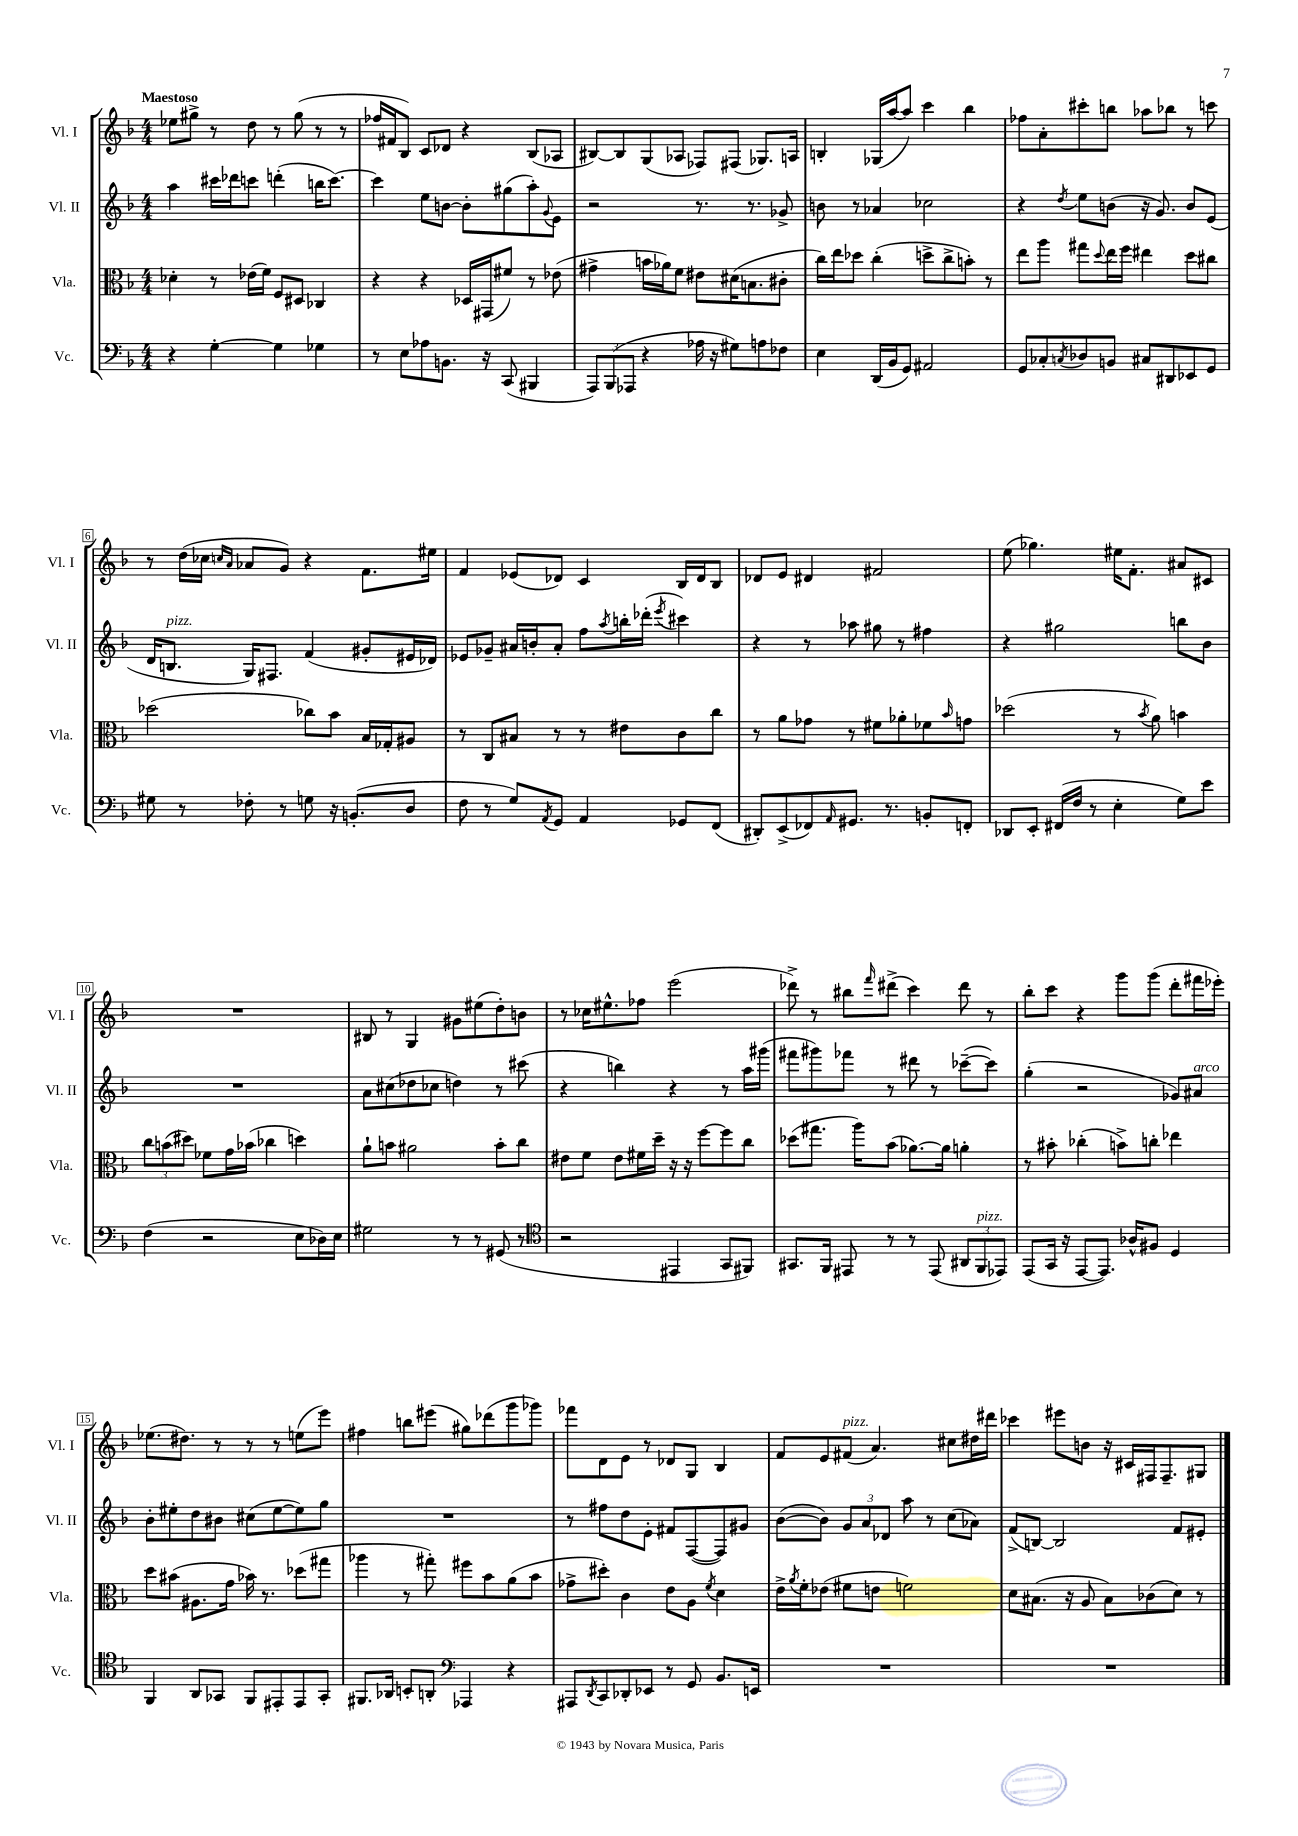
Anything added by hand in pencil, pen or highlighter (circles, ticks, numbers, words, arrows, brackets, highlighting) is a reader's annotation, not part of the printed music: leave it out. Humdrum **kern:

**kern	**kern	**kern	**kern
*staff4	*staff3	*staff2	*staff1
*clefF4	*clefC3	*clefG2	*clefG2
*k[b-]	*k[b-]	*k[b-]	*k[b-]
*M4/4	*M4/4	*M4/4	*M4/4
4r	4d-'\	4aa\	8ee-\L
.	.	.	8gg#^\J
[4G'\	8r	16ccc#\LL	8r
.	.	16ddd-\J	.
.	(16e-\LL	8ccc\J	8dd\
.	16f\JJ)	.	.
4G\]	8F/L	(4ddd'\	8r
.	8D#/J	.	(8gg#\
4G-\	4C-/	16bb\LK	8r
.	.	[8.ccc\J)	.
.	.	.	8r
=	=	=	=
8r	4r	4ccc\]	16ff-/LL
.	.	.	16f#/J
8E\L	.	.	8B-/J)
8A-\	4r	8ee\L	8c/L
8.BB\J	.	[8b\J	8d-/J
.	16D-/LL	8b'\]L	4r
16r	(16GG#/J	.	.
(8CC/	8f#/J)	(8gg#\	.
4BBB#/	8r	8aa'\)	(8B-/L
.	.	8qqg/	.
.	(8e-\	8e\J	8A-/J
=	=	=	=
12AAA/L)	4g#^\	2r	[8B#/L)
(12BBB-/	.	.	.
.	.	.	8B#/]
12AAA-/J	.	.	.
4r	16b\LL	.	(8G/
.	16a-\J)	.	.
.	8f\J	.	8A-/J
16A-\	8e#\L	8.r	8F-/L)
16r	.	.	.
8G#\L)	(16d#\K	.	(8F#/J
.	8.B\	8.r	.
8A\	.	.	8.G-/L)
8F-\J	8c#'\J	8g-^/	.
.	.	.	16A/Jk
=	=	=	=
4E\	16cc\LL)	8b\	4B'/
.	16ee\J	.	.
.	8dd-\J	8r	.
(16DD/LL	(4cc'\	4a-/	(16G-/LL
16BB-/J	.	.	[16aa/J
8GG/J)	.	.	8aa/]J)
2AA#/	8dd^\L	2cc-\	4ccc\
.	8cc^\	.	.
.	8b'\J)	.	4bb-\
.	8r	.	.
=	=	=	=
8GG/L	8ee\L	4r	8ff-\L
8C-'/	8aa\J	.	8a'\
8qC/	.	8qdd/	.
8D-/	8gg#\L	8ee\L	8ccc#'\
.	8qqdd/	.	.
8BB/J	16ee\L	(8b\J	8bb\J
.	16ff\JJ	.	.
8C#/L	4ee#\	16r	8aa-\L
.	.	8.g/)	.
8DD#/	.	.	8bb-\J
8EE-/	8dd\L	8b/L	8r
8GG/J	8cc#\J	(8e/J	8ccc\
=	=	=	=
8G#\	(2dd-\	16d/LK	8r
.	.	8.B/J	.
8r	.	.	(16dd\LL
.	.	.	16cc-\JJ
.	.	.	16qqcc/LL
.	.	.	16qqa/JJ
8F-'\	.	16G/LK)	8a-/L
.	.	8.F#/J	.
8r	.	.	8g/J)
8G\	8cc-\L)	(4f/	4r
16r	8b-\J	.	.
(8.BB'/L	.	.	.
.	16B-/LL	8g#'/L	8.f\L
.	16G-'/J	.	.
8D/J	8A#/J	16e#/L	.
.	.	16d-/JJ)	16ee#\Jk
=	=	=	=
8F\	8r	8e-/L	4f/
8r	8C/L	8g-~/J	.
8G/L)	8B#/J	16a#/LL	(8e-/L
.	.	16b'/J	.
8qAA/	.	.	.
8GG/J	8r	8a#'/J	8d-/J)
4AA/	8r	8ff\L	4c/
.	.	8qaa/	.
.	8e#\L	16bb'\L	.
.	.	(16ddd-'\JJ	.
.	.	8qeee/	.
8GG-/L	8c\	4ccc#\)	16B-/LL
.	.	.	16d-/J
(8FF/J	8cc\J	.	8B-/J
=	=	=	=
8DD#'/L)	8r	4r	8d-/L
(8EE^/	8a\L	.	8e/J
8FF-/)	8g-\J	8r	4d#/
16qqAA/	.	.	.
8.GG#/J	8r	8aa-\	.
.	8f#\L	8gg#\	2f#/
8.r	.	.	.
.	8a-'\	8r	.
8BB'/L	8f-\	4ff#\	.
.	16qqb-/	.	.
8FF'/J	8g\J	.	.
=	=	=	=
8DD-/L	(2dd-\	4r	(8ee\
8EE'/J	.	.	4.gg-\)
(16FF#/LL	.	2gg#\	.
16F/JJ	.	.	.
8r	.	.	.
4E'\	8r	.	16ee#\LK
.	.	.	8.f'\J
.	8qb-/	.	.
.	8a\)	.	.
8G\L)	4b\	8bb\L	8a#/L
8e\J	.	8b-\J	8c#/J
=	=	=	=
(4F\	12cc\L	1r	1r
.	(12b\	.	.
.	12dd#\J)	.	.
2r	8f-\L	.	.
.	16g\L	.	.
.	(16b-\JJ	.	.
.	4cc-\	.	.
8E\L	4dd\)	.	.
16D-\L)	.	.	.
16E\JJ	.	.	.
=	=	=	=
2G#\	8a`\L	8a\L	8B#/
.	8b\J	(8cc#\	8r
.	2a#\	8dd-\	4G/
.	.	8cc-\J	.
8r	.	4dd\)	8g#\L
8r	.	.	(8ee#\
(8GG#/	8b'\L	8r	8dd'\)
8r	8cc\J	(8ccc#\	8b\J
=	=	=	=
*clefC4	*	*	*
2r	8e#\L	4r	8r
.	8f\J	.	16cc-\LK
.	.	.	8.ee#^^\
.	8e#\L	4bb\)	.
.	16f#\L	.	8ff-\J
.	16dd~\JJ	.	.
4EE#/	16r	4r	(2eee\
.	16r	.	.
.	[8ff\L	.	.
8GG/L	8ff\]	8r	.
8FF#/J)	8cc\J	16aa\LL	.
.	.	(16ggg#\JJ	.
=	=	=	=
8.GG#/L	(8dd-\L	8fff#\L	8ddd-^\)
.	8.gg#\J	8ggg#\)	8r
16FF/Jk	.	.	.
8EE#/	.	8fff-\J	8bb#\L
.	16aa\LK)	.	.
.	.	.	16qqfff/
8r	(8b-\J	8r	(8ddd#^\J
8r	[8.a-\L)	8ddd#\	4ccc\)
(8EE#/	.	8r	.
.	16a-\]Jk	.	.
12AA#/L	4a'\	([8ccc-~\L	8ddd#\
12FF/	.	.	.
.	.	8ccc-\]J)	8r
12EE-/J)	.	.	.
=	=	=	=
(8EE/L	8r	(4gg'\	8bb-'\L
16GG/Jk	8b#'\	.	8ccc\J
16r	.	.	.
[8EE/L	(4cc-'\	2r	4r
8.EE/]J)	.	.	.
.	8b^\L)	.	8ggg\L
16A-^^/LK	.	.	.
8F#/J	8cc'\J	.	(8ggg\J
4D/	4ee-\	8g-/L)	8ddd'\L
.	.	8a#/J	16fff#\L
.	.	.	16eee-'\JJ)
=	=	=	=
4FF/	8dd\L	8b-'\L	(8.ee-\L
.	(8b#\J	8ee#'\	.
.	.	.	8.dd#\J)
8AA/L	8.A#\L	8dd\	.
8GG-/J	.	8b#\J	8r
.	16g\Jk	.	.
8FF/L	16b-\)	(8cc#\L	8r
.	8.r	.	.
8EE#'/	.	[8ee#\	8r
8EE#/	(8dd-\L	8ee#\])	(8ee\L
8GG-'/J	8gg#\J	8gg\J	8eee\J)
=	=	=	=
8.FF#/L	4aa-\	1r	4ff#\
16AA-/Jk	.	.	.
8BB'/L	8r	.	8bb\L
8AA'/J	8gg#'\)	.	(8eee#\J
*clefF4	*	*	*
4AAA-/	8ff#\L	.	8gg#\L)
.	8b-\	.	(8ddd-\
4r	(8a\	.	8ggg\
.	8b-\J	.	8ggg-\J)
=	=	=	=
8AAA#/L	8g-^\L	8r	8fff-\L
8qDD/	.	.	.
8CC/	8dd#'\J)	8ff#\L	8d\
8DD-'/	4c\	8dd\	8e\J
8EE-/J	.	8e'\J	8r
8r	8e\L	8f#/L	8d-/L
8GG/	8A\J	([8F/	8G/J
.	8qf/	.	.
8.BB-/L	4d\	8F/])	4B-/
.	.	8g#/J	.
16EE/Jk	.	.	.
=	=	=	=
1r	16e^\LL	([8b-\L	8f/L
.	8qa/	.	.
.	16f'\J	.	.
.	(8e-\J	8b-\]J)	8e/
.	8f#\L	12g/L	(8f#/J
.	.	12a/	.
.	8e\J	.	4.a/)
.	.	12d-/J	.
.	2f\)	8aa\	.
.	.	8r	.
.	.	(8cc\L	8cc#\L
.	.	8a-\J)	16dd#\L
.	.	.	16ddd#\JJ
=	=	=	=
1r	8d\L	(8f^/L	4ccc-\
.	(8.B#\J	[8B/J)	.
.	.	2B/]	8eee#\L
.	16r	.	.
.	8A/	.	8b\J
.	8B#\L)	.	16r
.	.	.	16c#/LL
.	(8c-\	.	16F#/J
.	.	.	8.F#~/
.	8d\J)	8f/L	.
.	8r	8e#'/J	8G#/J
==	==	==	==
*-	*-	*-	*-
